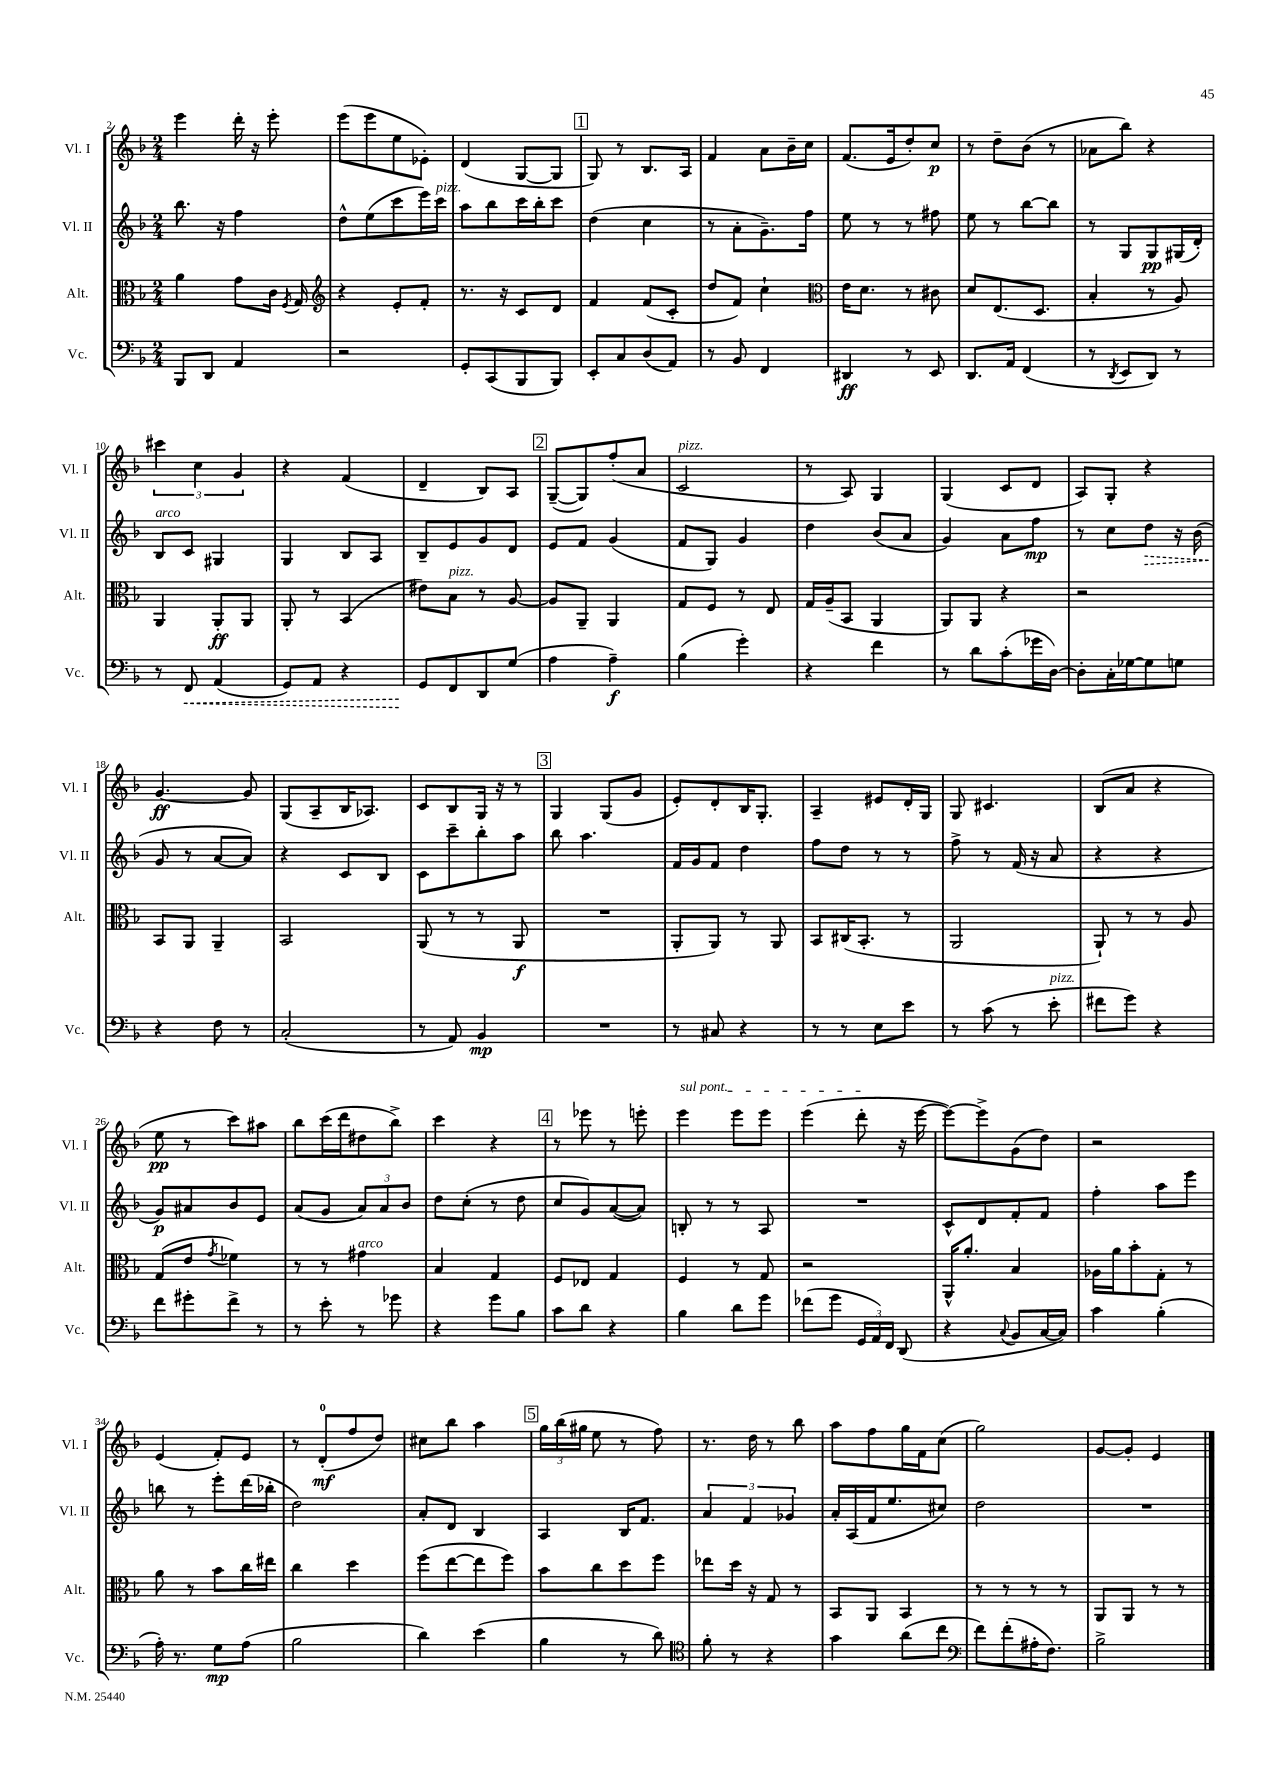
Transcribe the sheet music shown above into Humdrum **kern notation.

**kern	**dynam	**kern	**dynam	**kern	**dynam	**kern	**dynam
*part4	*part4	*part3	*part3	*part2	*part2	*part1	*part1
*staff4	*staff4	*staff3	*staff3	*staff2	*staff2	*staff1	*staff1
*I"Vc.	*	*I"Alt.	*	*I"Vl. II	*	*I"Vl. I	*
*I'Vc.	*	*I'Alt.	*	*I'Vl. II	*	*I'Vl. I	*
*clefF4	*	*clefC3	*	*clefG2	*	*clefG2	*
*k[b-]	*	*k[b-]	*	*k[b-]	*	*k[b-]	*
*M2/4	*	*M2/4	*	*M2/4	*	*M2/4	*
=2	=2	=2	=2	=2	=2	=2	=2
8BBB-/L	.	4a\	.	8.bb-\	.	4eee\	.
8DD/J	.	.	.	.	.	.	.
.	.	.	.	16r	.	.	.
4AA/	.	8g\L	.	4ff\	.	16ddd'\	.
.	.	.	.	.	.	16r	.
.	.	16c\Jk	.	.	.	8eee'\	.
.	.	8qF/	.	.	.	.	.
.	.	16G/	.	.	.	.	.
=3	=3	=3	=3	=3	=3	=3	=3
*	*	*clefG2	*	*	*	*	*
2r	.	4r	.	8dd^^\L	.	(8eee\L	.
.	.	.	.	(8ee\	.	8eee\	.
.	.	8e'/L	.	8ccc\	.	8ee\	.
.	.	8f'/J	.	16eee\L)	.	8e-X'\J)	.
!	!	!	!	!LO:TX:a:i:t=pizz.	!	!	!
.	.	.	.	16ccc\JJ	.	.	.
=4	=4	=4	=4	=4	=4	=4	=4
8GG'/L	.	8.r	.	8aa\L	.	(4d/	.
(8CC/	.	.	.	8bb-\	.	.	.
.	.	16r	.	.	.	.	.
8BBB-/	.	8c/L	.	16ccc\L	.	[8G/L	.
.	.	.	.	16bb-'\J	.	.	.
8BBB-/J)	.	8d/J	.	8ccc\J	.	8G/J]	.
!!LO:REH:place=s1:t=1
=5	=5	=5	=5	=5	=5	=5	=5
8EE'/L	.	4f/	.	(4dd\	.	8G/)	.
8C/	.	.	.	.	.	8r	.
(8D/	.	(8f/L	.	4cc\	.	8.B-/L	.
8AA/J)	.	8c'/J	.	.	.	.	.
.	.	.	.	.	.	16A/Jk	.
=6	=6	=6	=6	=6	=6	=6	=6
8r	.	8dd/L	.	8r	.	4f/	.
8BB-/	.	8f/J)	.	8a'\L	.	.	.
4FF/	.	4cc`\	.	8.g~\)	.	8a\L	.
.	.	.	.	.	.	16b-~\L	.
.	.	.	.	16ff\Jk	.	16cc\JJ	.
=7	=7	=7	=7	=7	=7	=7	=7
*	*	*clefC3	*	*	*	*	*
4DD#X/	ff	16e\KL	.	8ee\	.	(8.f/L	.
.	.	8.d\J	.	.	.	.	.
.	.	.	.	8r	.	.	.
.	.	.	.	.	.	16e/k	.
8r	.	8r	.	8r	.	8dd'/)	.
8EE/	.	8c#X\	.	8ff#X\	.	8cc/J	p
=8	=8	=8	=8	=8	=8	=8	=8
8.DD/L	.	8d/L	.	8ee\	.	8r	.
.	.	(8.E/	.	8r	.	8dd~\L	.
16AA/Jk	.	.	.	.	.	.	.
(4FF/	.	.	.	[8bb-\L	.	(8b-\J	.
.	.	8.D/J	.	.	.	.	.
.	.	.	.	8bb-\J]	.	8r	.
=9	=9	=9	=9	=9	=9	=9	=9
8r	.	4B-'/	.	8r	.	8a-X\L	.
8qDD/	.	.	.	.	.	.	.
8EE/L	.	.	.	8G/L	.	8bb-\J)	.
8DD/J)	.	8r	.	8G/	pp	4r	.
8r	.	8A/)	.	(16G#X/L	.	.	.
.	.	.	.	16d'/JJ)	.	.	.
!!LO:LB:g=z
=10	=10	=10	=10	=10	=10	=10	=10
!	!	!	!	!LO:TX:a:i:t=arco	!	!	!
8r	.	4AA/	.	8B-/L	.	6ccc#X\	.
!	!LO:HP:b	!	!	!	!	!	!
8FF/	<	.	.	8c/J	.	.	.
.	.	.	.	.	.	6cc\	.
(4AA/	.	8AA'/L	ff	4G#X/	.	.	.
.	.	.	.	.	.	6g/	.
.	.	8AA/J	.	.	.	.	.
=11	=11	=11	=11	=11	=11	=11	=11
8GG/L)	.	8AA'/	.	4G/	.	4r	.
8AA/J	.	8r	.	.	.	.	.
4r	.	(4BB-/	.	8B-/L	.	(4f/	.
.	.	.	.	8A/J	.	.	.
=12	=12	=12	=12	=12	=12	=12	=12
8GG/L	.	8e#X\L)	.	8B-~/L	.	4d~/	.
!	!	!LO:TX:a:i:t=pizz.	!	!	!	!	!
8FF/	[	8B-\J	.	8e/	.	.	.
8DD/	.	8r	.	8g/	.	8B-/L)	.
(8G/J	.	[8A/	.	8d/J	.	8A/J	.
!!LO:REH:place=s1:t=2
=13	=13	=13	=13	=13	=13	=13	=13
4A\	.	8A/L]	.	8e/L	.	([8G~/L	.
.	.	8AA~/J	.	8f/J	.	8G/])	.
4A~\)	f	4AA/	.	(4g/	.	(8ff'/	.
.	.	.	.	.	.	8a/J	.
=14	=14	=14	=14	=14	=14	=14	=14
!	!	!	!	!	!	!LO:TX:a:i:t=pizz.	!
(4B-\	.	8G/L	.	8f/L	.	2c/	.
.	.	8F/J	.	8G/J)	.	.	.
4g'\)	.	8r	.	4g/	.	.	.
.	.	8E/	.	.	.	.	.
=15	=15	=15	=15	=15	=15	=15	=15
4r	.	16G/LL	.	4dd\	.	8r	.
.	.	(16A~/J	.	.	.	.	.
.	.	8BB-/J	.	.	.	8A/)	.
4f\	.	4AA/	.	(8b-/L	.	4G/	.
.	.	.	.	8a/J	.	.	.
=16	=16	=16	=16	=16	=16	=16	=16
8r	.	8AA/L)	.	4g/)	.	(4G/	.
8d\L	.	8AA/J	.	.	.	.	.
(8c'\	.	4r	.	8a\L	.	8c/L	.
16g-X\L	.	.	.	8ff\J	mp	8d/J	.
[16D\JJ)	.	.	.	.	.	.	.
=17	=17	=17	=17	=17	=17	=17	=17
8D'\L]	.	2r	.	8r	.	8A/L)	.
16C'\L	.	.	.	8cc\L	.	8G'/J	.
[16G-X\J	.	.	.	.	.	.	.
!	!	!	!	!	!LO:HP:b	!	!
8G-\]	.	.	.	8dd\J	>	4r	.
8Gn\J	.	.	.	16r	.	.	.
.	.	.	.	(16b-\	.	.	.
!!LO:LB:g=z
=18	=18	=18	=18	=18	=18	=18	=18
4r	.	8BB-/L	.	8g/	.	[4.g/	ff
.	.	8AA/J	.	8r	]	.	.
8F\	.	4AA~/	.	[8a/L	.	.	.
8r	.	.	.	8a/J])	.	8g/]	.
=19	=19	=19	=19	=19	=19	=19	=19
(2C'/	.	2BB-/	.	4r	.	(8G/L	.
.	.	.	.	.	.	8A~/	.
.	.	.	.	8c/L	.	16B-/K	.
.	.	.	.	.	.	8.A-X/J)	.
.	.	.	.	8B-/J	.	.	.
=20	=20	=20	=20	=20	=20	=20	=20
8r	.	(8AA/	.	8c\L	.	8c/L	.
8AA/)	.	8r	.	8ccc~\	.	8B-/	.
4BB-/	mp	8r	.	8bb-'\	.	16G/Jk	.
.	.	.	.	.	.	16r	.
.	.	8AA/	f	8aa\J	.	8r	.
!!LO:REH:place=s1:t=3
=21	=21	=21	=21	=21	=21	=21	=21
2r	.	2r	.	8bb-\	.	4G/	.
.	.	.	.	4.aa\	.	.	.
.	.	.	.	.	.	(8G/L	.
.	.	.	.	.	.	8g/J	.
=22	=22	=22	=22	=22	=22	=22	=22
8r	.	8AA'/L	.	16f/LL	.	8e'/L)	.
.	.	.	.	16g/J	.	.	.
8C#X/	.	8AA/J)	.	8f/J	.	8d'/	.
4r	.	8r	.	4dd\	.	16B-/K	.
.	.	.	.	.	.	8.G'/J	.
.	.	8AA/	.	.	.	.	.
=23	=23	=23	=23	=23	=23	=23	=23
8r	.	8BB-/L	.	8ff\L	.	4A~/	.
8r	.	(16C#X/K	.	8dd\J	.	.	.
.	.	8.BB-'/J	.	.	.	.	.
8E\L	.	.	.	8r	.	8e#X/L	.
8e\J	.	8r	.	8r	.	16d'/L	.
.	.	.	.	.	.	16G/JJ	.
=24	=24	=24	=24	=24	=24	=24	=24
8r	.	2AA/	.	8ff^\	.	8G/	.
(8c\	.	.	.	8r	.	4.c#X/	.
8r	.	.	.	(16f/	.	.	.
.	.	.	.	16r	.	.	.
!LO:TX:a:i:t=pizz.	!	!	!	!	!	!	!
8e'\	.	.	.	8a/	.	.	.
=25	=25	=25	=25	=25	=25	=25	=25
8f#X\L	.	8AA`/)	.	4r	.	(8B-/L	.
8g\J)	.	8r	.	.	.	8a/J	.
4r	.	8r	.	4r	.	4r	.
.	.	8A/	.	.	.	.	.
!!LO:LB:g=z
=26	=26	=26	=26	=26	=26	=26	=26
8f\L	.	(8G/L	.	8g/L)	p	8ee\	pp
8g#X'\	.	8e/J	.	8a#X/	.	8r	.
.	.	8qg/	.	.	.	.	.
8f^\J	.	4f-X\)	.	8b-/	.	8ccc\L)	.
8r	.	.	.	8e/J	.	8aa#X\J	.
=27	=27	=27	=27	=27	=27	=27	=27
8r	.	8r	.	(8a/L	.	8bb-\L	.
8e'\	.	8r	.	8g/J	.	(16ccc\L	.
.	.	.	.	.	.	16ddd\J	.
!	!	!LO:TX:a:i:t=arco	!	!	!	!	!
8r	.	4g#X\	.	12a/L)	.	8dd#X\	.
.	.	.	.	12a/	.	.	.
8g-X\	.	.	.	.	.	8bb-^\J)	.
.	.	.	.	12b-/J	.	.	.
=28	=28	=28	=28	=28	=28	=28	=28
4r	.	4B-/	.	8dd\L	.	4ccc\	.
.	.	.	.	(8cc'\J	.	.	.
8g\L	.	4G/	.	8r	.	4r	.
8B-\J	.	.	.	8dd\	.	.	.
!!LO:REH:place=s1:t=4
=29	=29	=29	=29	=29	=29	=29	=29
8c\L	.	8F/L	.	8cc/L	.	8r	.
8d\J	.	8E-X/J	.	8g/)	.	8eee-X\	.
4r	.	4G/	.	([8a/	.	8r	.
.	.	.	.	8a/J])	.	8eeen'\	.
=30	=30	=30	=30	=30	=30	=30	=30
!	!	!	!	!	!	!LO:TX:a:i:t=sul pont.	!
4B-\	.	4F/	.	8Bn'/	.	4eee\	.
.	.	.	.	8r	.	.	.
8d\L	.	8r	.	8r	.	8eee\L	.
8g\J	.	8G/	.	8A/	.	8eee\J	.
=31	=31	=31	=31	=31	=31	=31	=31
(8f-X\L	.	2r	.	2r	.	(4eee\	.
8g\J	.	.	.	.	.	.	.
24GG/LL	.	.	.	.	.	8ddd'\	.
24AA/)	.	.	.	.	.	.	.
24FF/JJ	.	.	.	.	.	.	.
(8DD/	.	.	.	.	.	16r	.
.	.	.	.	.	.	[16eee\	.
=32	=32	=32	=32	=32	=32	=32	=32
4r	.	16AA^^/KL	.	8c^^/L	.	8eee\L_)	.
.	.	8.a'/J	.	.	.	.	.
.	.	.	.	8d/	.	8eee^\]	.
8qqC/	.	.	.	.	.	.	.
8BB-/L	.	4B-/	.	8f'/	.	(8g\	.
[16C/L	.	.	.	8f/J	.	8dd\J)	.
16C/JJ])	.	.	.	.	.	.	.
=33	=33	=33	=33	=33	=33	=33	=33
4c\	.	16A-X\LL	.	4ff'\	.	2r	.
.	.	16a\J	.	.	.	.	.
.	.	8b-'\	.	.	.	.	.
(4B-'\	.	8G'\J	.	8aa\L	.	.	.
.	.	8r	.	8eee\J	.	.	.
!!LO:LB:g=z
=34	=34	=34	=34	=34	=34	=34	=34
16A'\)	.	8a\	.	8bbn\	.	(4e/	.
8.r	.	.	.	.	.	.	.
.	.	8r	.	8r	.	.	.
8G\L	mp	8b-\L	.	8eee'\L	.	8f'/L)	.
(8A\J	.	16cc\L	.	(16ddd\L	.	8e/J	.
.	.	16ee#X\JJ	.	16bb-X'\JJ	.	.	.
=35	=35	=35	=35	=35	=35	=35	=35
2B-\	.	4cc\	.	2dd\)	.	8r	.
.	.	.	.	.	.	(8d'/L	mf
.	.	4dd\	.	.	.	8ff/	.
.	.	.	.	.	.	8dd/J)	.
=36	=36	=36	=36	=36	=36	=36	=36
4d\)	.	(8ff\L	.	8a'/L	.	8cc#X\L	.
.	.	[8ee\	.	8d/J	.	8bb-\J	.
(4e\	.	8ee\]	.	4B-/	.	4aa\	.
.	.	8ff\J)	.	.	.	.	.
!!LO:REH:place=s1:t=5
=37	=37	=37	=37	=37	=37	=37	=37
4B-\	.	8b-\L	.	4A/	.	24gg\LL	.
.	.	.	.	.	.	(24bb-\	.
.	.	.	.	.	.	24gg#X\JJ	.
.	.	8cc\	.	.	.	8ee\	.
8r	.	8dd\	.	16B-/KL	.	8r	.
.	.	.	.	8.f/J	.	.	.
8d\)	.	8ff\J	.	.	.	8ff\)	.
=38	=38	=38	=38	=38	=38	=38	=38
*clefC4	*	*	*	*	*	*	*
8f'\	.	8ee-X\L	.	6a/	.	8.r	.
8r	.	16dd\Jk	.	.	.	.	.
.	.	.	.	6f/	.	.	.
.	.	16r	.	.	.	16dd\	.
4r	.	8G/	.	.	.	8r	.
.	.	.	.	6g-X/	.	.	.
.	.	8r	.	.	.	8bb-\	.
=39	=39	=39	=39	=39	=39	=39	=39
4g\	.	8BB-/L	.	16a'/LL	.	8aa\L	.
.	.	.	.	(16A/	.	.	.
.	.	8AA/J	.	16f/J	.	8ff\	.
.	.	.	.	8.ee/	.	.	.
(8a\L	.	4BB-/	.	.	.	16gg\L	.
.	.	.	.	.	.	16f\J	.
8cc\J	.	.	.	8cc#X/J)	.	(8cc\J	.
=40	=40	=40	=40	=40	=40	=40	=40
*clefF4	*	*	*	*	*	*	*
8f\L)	.	8r	.	2dd\	.	2gg\)	.
(8f'\	.	8r	.	.	.	.	.
16A#X'\K	.	8r	.	.	.	.	.
8.F\J)	.	.	.	.	.	.	.
.	.	8r	.	.	.	.	.
=41	=41	=41	=41	=41	=41	=41	=41
2B-^\	.	8AA/L	.	2r	.	[8g/L	.
.	.	8AA/J	.	.	.	8g'/J]	.
.	.	8r	.	.	.	4e/	.
.	.	8r	.	.	.	.	.
==	==	==	==	==	==	==	==
*-	*-	*-	*-	*-	*-	*-	*-
